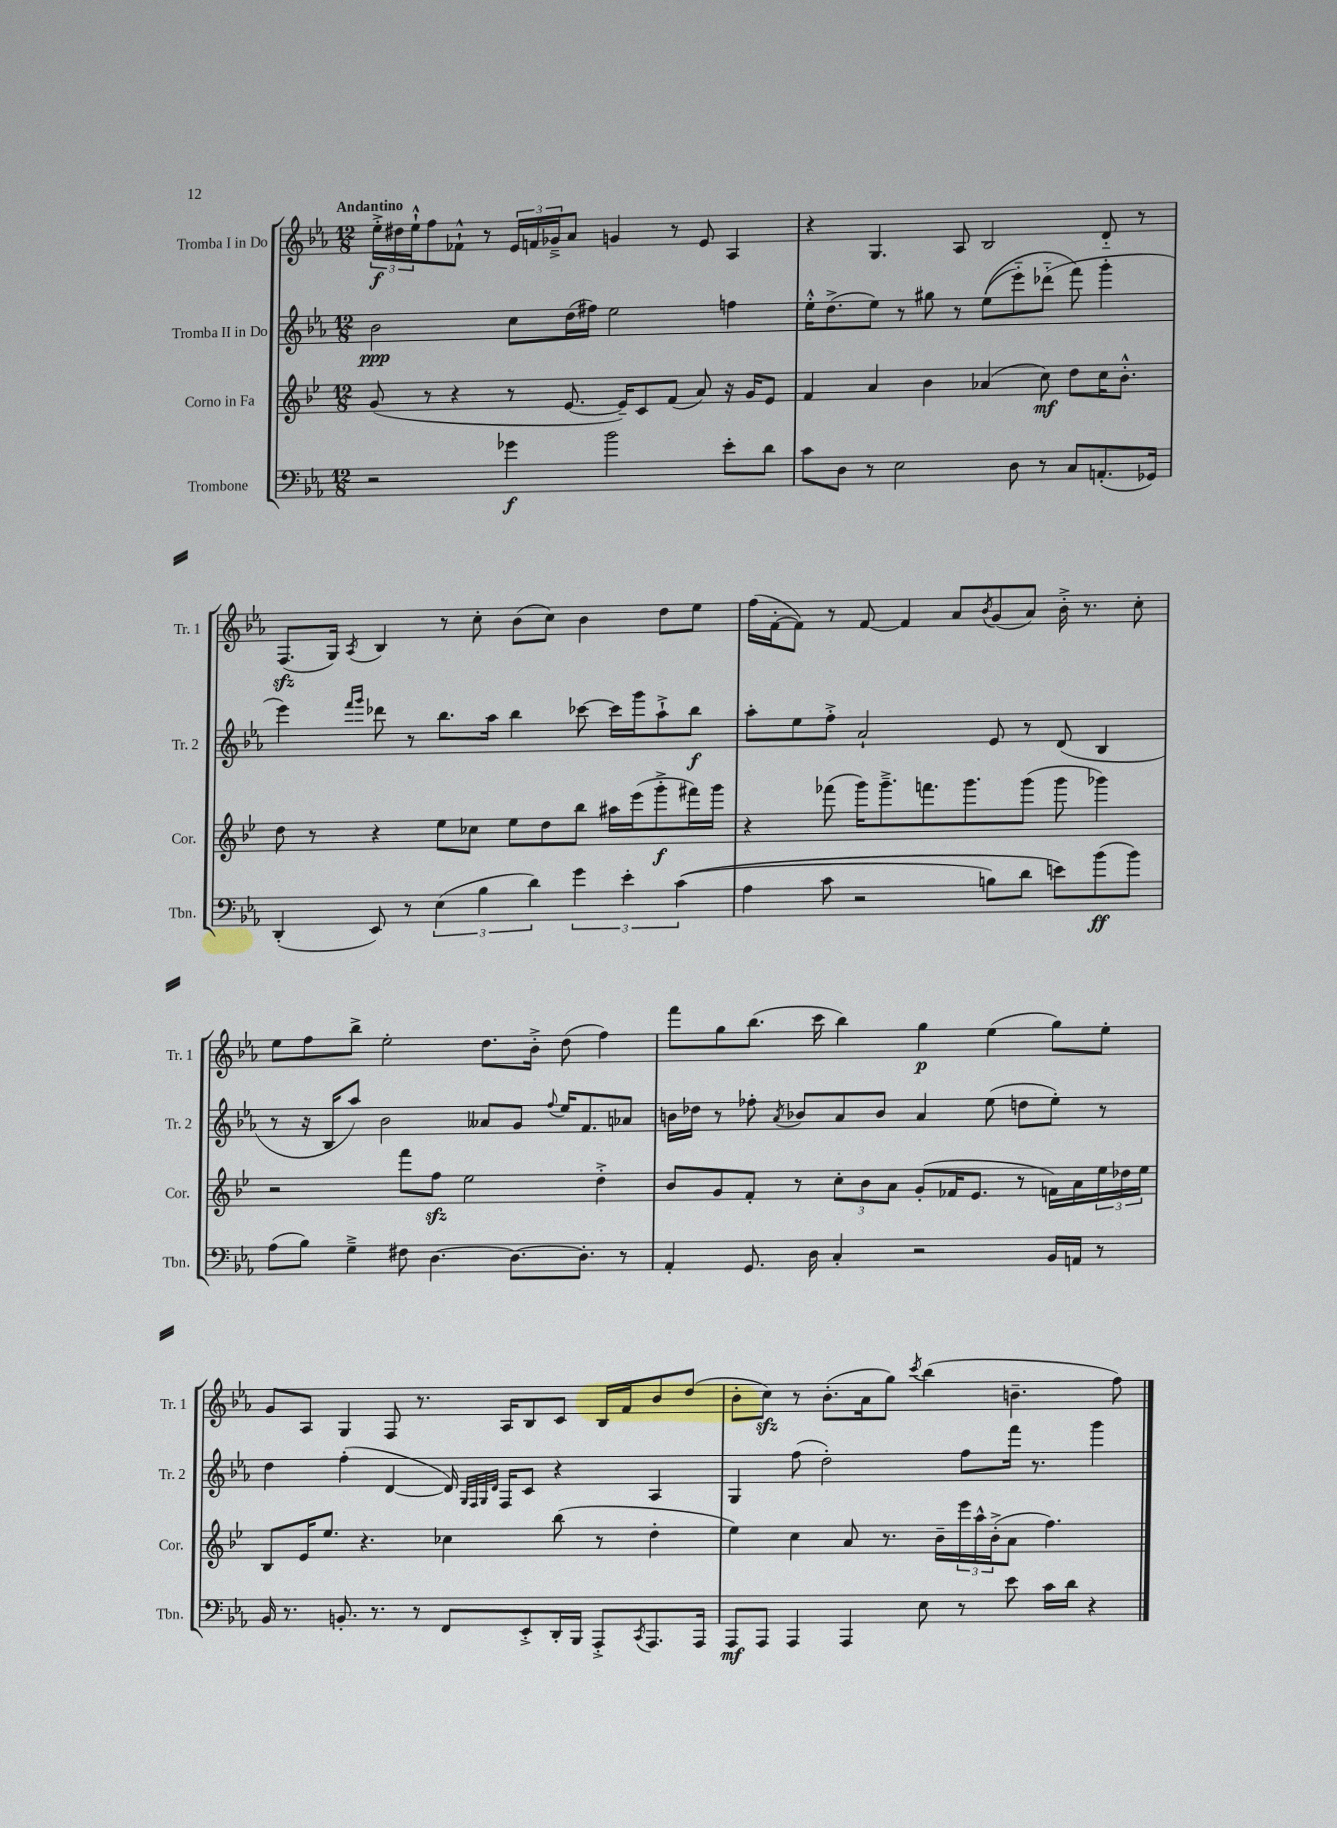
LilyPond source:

<<
\new StaffGroup <<
\new Staff = "s0" \with { instrumentName = "Tromba I in Do" shortInstrumentName = "Tr. 1" } {
    \clef treble \key ees \major \numericTimeSignature \time 12/8 \tempo "Andantino"
    \tuplet 3/2 { ees''16-.->\f dis''16 ees''16-!-^ } f''8 fes'8-!-^ r8 \tuplet 3/2 { ees'16 f'16 ges'16---> } aes'8 g'4 r8 ees'8 aes4 |
    r4 g4. aes8 bes2 d'8-_ r8 |
    f8.\sfz( g16) \acciaccatura { aes8 } bes4 r8 c''8-. bes'8( c''8) bes'4 d''8 ees''8 |
    f''16( f'16~-. f'8) r8 f'8~ f'4 aes'8 \acciaccatura { bes'8 } g'8( aes'8) bes'16-.-> r8. c''8-. |
    ees''8 f''8 bes''8-> ees''2-. d''8. bes'16-.-> d''8( f''4) |
    f'''8 g''8 bes''8.( c'''16 bes''4) g''4\p ees''4( g''8) ees''8-. |
    g'8 aes8 g4 f8 r8. aes16 bes8 c'8 bes16 f'16 bes'8 d''8( |
    bes'8-. c''8\sfz) r8 bes'8.-.( aes'16 g''8) \acciaccatura { c'''8 } bes''4( b'4.-- f''8) \bar "|." |
}
\new Staff = "s1" \with { instrumentName = "Tromba II in Do" shortInstrumentName = "Tr. 2" } {
    \clef treble \key ees \major \numericTimeSignature \time 12/8
    bes'2\ppp c''8 d''16( fis''16) ees''2 f''4 |
    ees''16-.-^ d''8.->( ees''8) r8 gis''8 r8 ees''8(\( ees'''8-_) des'''8-_( f'''8\) g'''4-. |
    ees'''4) \grace { f'''16 g'''16 } des'''8 r8 bes''8. aes''16 bes''4 ces'''8~ ces'''16 g'''16 aes''8-!-> bes''8\f |
    aes''8-. ees''8 f''8-.-> aes'2-! ees'8 r8 d'8( bes4 |
    r8 r16 bes16 aes''8) bes'2 aeses'8 g'8 \appoggiatura { f''8 } ees''16 f'8. aes'8 |
    b'16 des''16 r8 fes''8-. \acciaccatura { aes'8 } bes'8 aes'8 bes'8 aes'4 ees''8( d''8 ees''8-.) r8 |
    d''4 f''4-.( d'4~ d'16) \grace { g32 f32 g32 d'32 } f16 c'8 r4 aes4 |
    g4 f''8( d''2-.) f''8 f'''16 r8. g'''4 \bar "|." |
}
\new Staff = "s2" \with { instrumentName = "Corno in Fa" shortInstrumentName = "Cor." } {
    \clef treble \key bes \major \numericTimeSignature \time 12/8
    g'8( r8 r4 r8 ees'8.~ ees'16--) c'8 f'8( a'8) r16 g'16 ees'8 |
    f'4 a'4 bes'4 aes'4( c''8\mf) d''8 c''16 bes'8.-.-^ |
    d''8 r8 r4 ees''8 ces''8 ees''8 d''8 bes''8 ais''16 ees'''16( g'''8-.->\f fis'''16) g'''16 |
    r4 fes'''8( g'''16) g'''8.---> f'''8. g'''8. g'''8( g'''8 ges'''4) |
    r2 f'''8 f''8\sfz ees''2 d''4-.-> |
    bes'8 g'8 f'8-. r8 \tuplet 3/2 { c''8-. bes'8 a'8 } g'8-.( fes'16 ees'8. r8 f'16) a'16 \tuplet 3/2 { ees''16 des''16 ees''16 } |
    bes8 ees'16 ees''8. r4. ces''4 bes''8( r8 d''4-. |
    ees''4) c''4 a'8 r8. bes'16-- \tuplet 3/2 { ees'''16 a''16-^ bes'16-.->( } a'8 f''4.) \bar "|." |
}
\new Staff = "s3" \with { instrumentName = "Trombone" shortInstrumentName = "Tbn." } {
    \clef bass \key ees \major \numericTimeSignature \time 12/8
    r2 ges'4\f bes'2 ees'8-. d'8 |
    c'8 d8 r8 ees2 d8 r8 c8 a,8.-.( ges,16) |
    d,4-.( ees,8) r8 \tuplet 3/2 { ees4( bes4 d'4) } \tuplet 3/2 { g'4 ees'4-. c'4(\( } |
    aes4 c'8 r2 b8) d'8 e'8\) bes'8\ff( bes'8) |
    aes8( bes8) g4---> fis8 d4.~ d8.~ d8.-. r8 |
    aes,4-. g,8. d16 c4-. r2 bes,16 a,16 r8 |
    bes,16 r8. b,8.-. r8. r8 f,8 ees,8-.-> d,16-. bes,,16 aes,,8-.-> \acciaccatura { c,8 } aes,,8. aes,,16 |
    aes,,8\mf aes,,8 aes,,4 aes,,4 ees8 r8 ees'8 c'16 d'16 r4 \bar "|." |
}
>>
>>
\layout { \context { \Score \remove "Bar_number_engraver" } }
